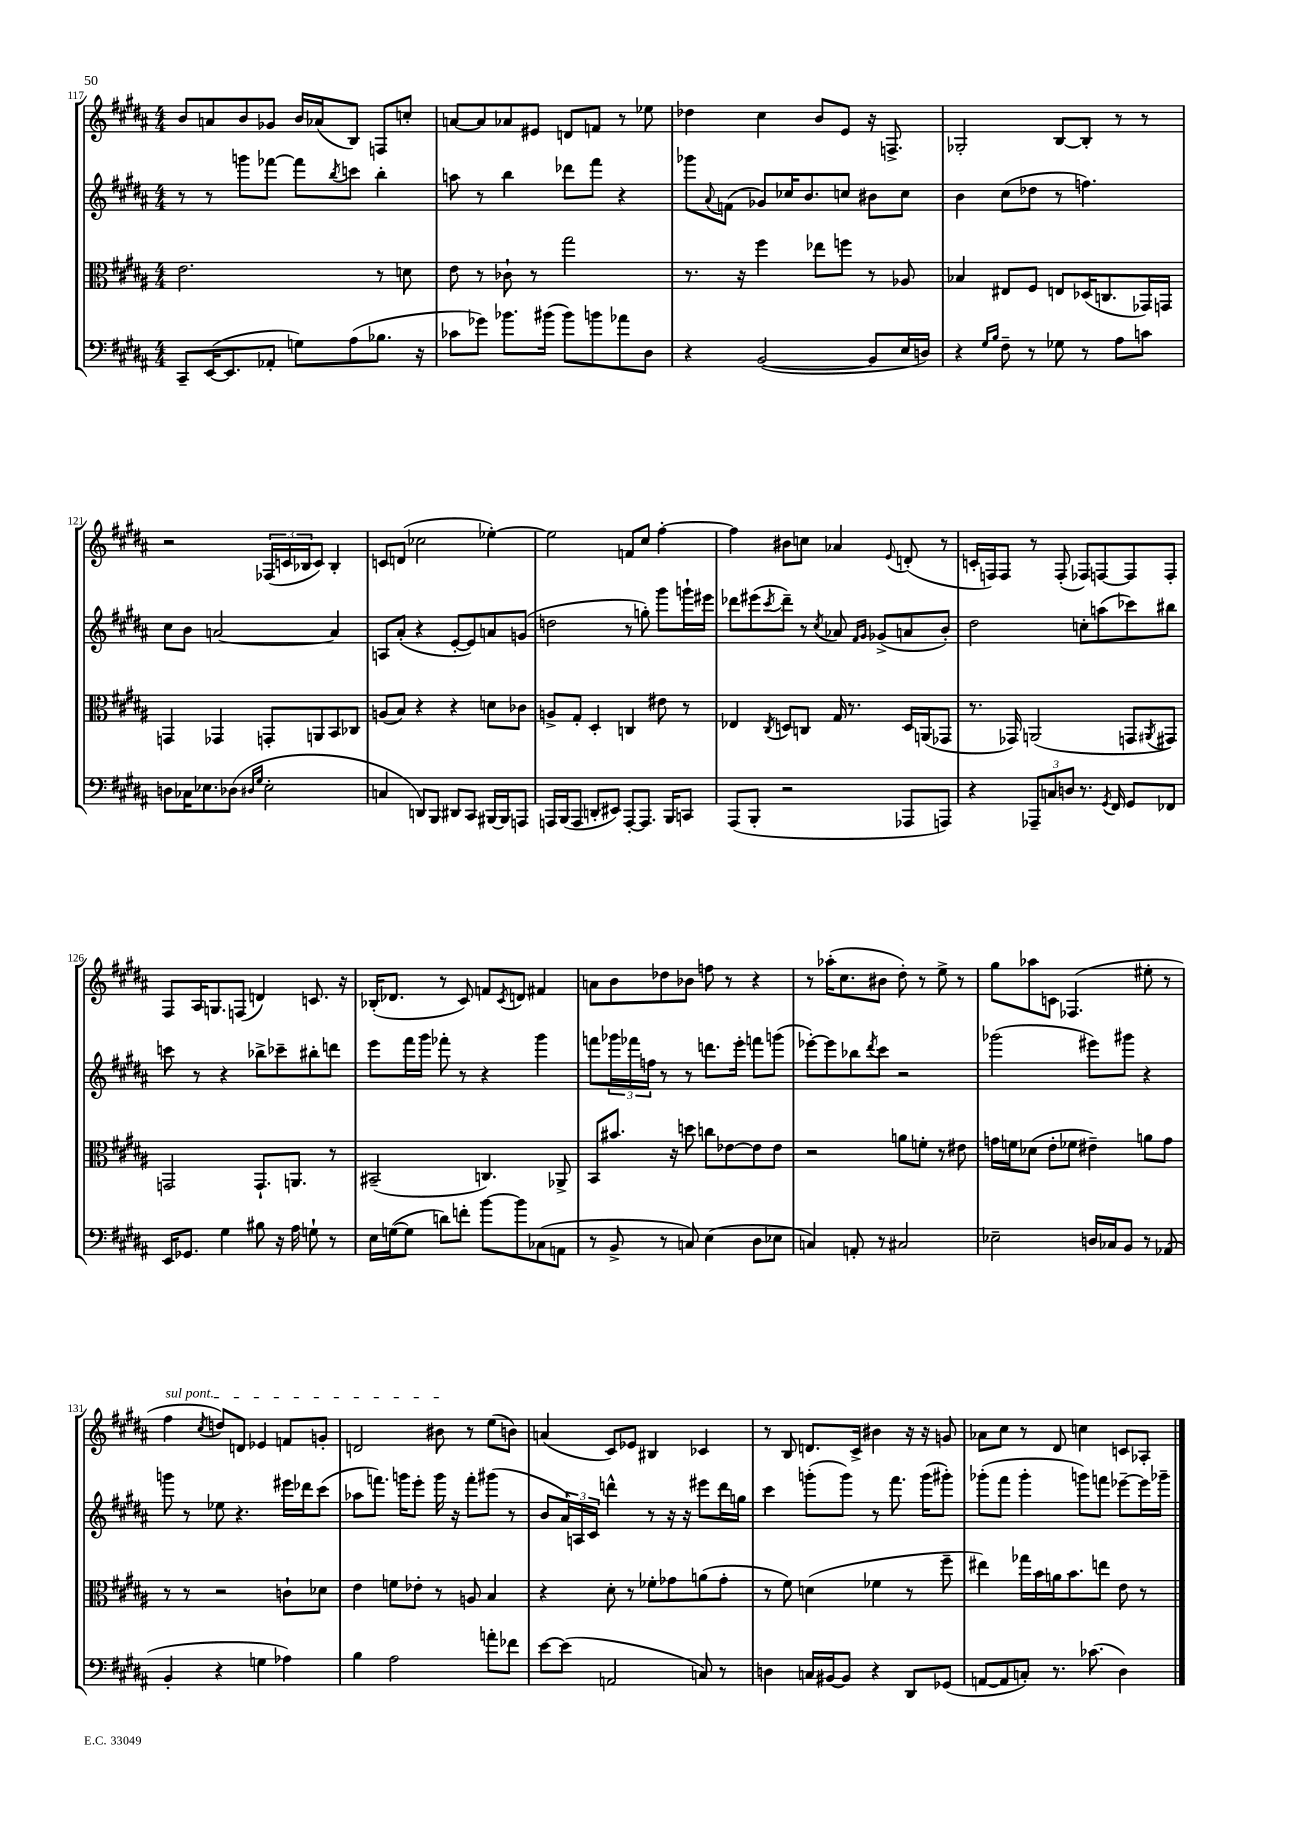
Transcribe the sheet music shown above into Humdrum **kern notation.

**kern	**kern	**kern	**kern
*staff4	*staff3	*staff2	*staff1
*clefF4	*clefC3	*clefG2	*clefG2
*k[f#c#g#d#a#]	*k[f#c#g#d#a#]	*k[f#c#g#d#a#]	*k[f#c#g#d#a#]
*M4/4	*M4/4	*M4/4	*M4/4
8CC#~	2.e	8r	8b
([16EE	.	8r	8a
8.EE]	.	.	.
.	.	8ggg	8b
8AA-'	.	[8fff-	8g-
8G)	.	8fff-]	16b
.	.	.	(16a-
.	.	8qbb	.
(8A#	.	8ccc	8B)
8.B-	8r	4bb'	8F
.	8d	.	8cc'
16r	.	.	.
=	=	=	=
8c-	8e	8aa	[8a
8g-)	8r	8r	8a]
8.b-	8c-`	4bb	8a-
.	8r	.	8e#
(16b#	.	.	.
8b#)	2gg#	8ddd-	8d
8b	.	8fff#	8f
8a-	.	4r	8r
8D#	.	.	8ee-
=	=	=	=
4r	8.r	8ggg-	4dd-
.	.	8qqa#	.
.	.	(8f	.
.	16r	.	.
([2BB	4ff#	8g-)	4cc#
.	.	16cc-	.
.	.	8.b	.
.	8ee-	.	8b
.	8ff	8cc	8e
8BB]	8r	8b#	16r
.	.	.	8.F^
16E	8A-	8cc	.
16D)	.	.	.
=	=	=	=
4r	4B-	4b	2G-'
16qqG#	.	.	.
16qqB	.	.	.
8F#~	8E#	(8cc#	.
8r	8F#	8dd-	.
8G-	8E	8r	[8B
8r	(16D-	4.ff)	8B']
.	8.C	.	.
8A#	.	.	8r
8c	16GG-)	.	8r
.	16GG	.	.
=	=	=	=
8D	4GG	8cc#	2r
16C-	.	8b	.
8.E-	.	.	.
.	4GG-	[2a	.
(8D-	.	.	.
16qqD#	.	.	.
16qqG#	.	.	.
2E-'	8GG'	.	(24F-
.	.	.	24c
.	.	.	24B-
.	8AA	.	8c)
.	8BB	4a]	4B-'
.	8C-	.	.
=	=	=	=
4C	(8A	8A	8c
.	8B)	(8a#'	(8d
8DD)	4r	4r	2cc-
8BBB	.	.	.
8DD#	4r	[8e'	.
8CC#	.	8e])	.
[16BBB#	8d	8a	[4ee-')
16BBB#]	.	.	.
8AAA	8c-	(8g	.
=	=	=	=
16AAA	8A^	2dd	2ee-]
(16BBB	.	.	.
8AAA	8G#'	.	.
8DD'	4D#'	.	.
8EE#)	.	.	.
[8AAA'	4C	8r	8f
8.AAA]	.	8gg')	8cc#
.	8e#	8ggg#	[4ff#'
16BBB	.	.	.
8CC	8r	16ggg`	.
.	.	16eee#	.
=	=	=	=
(8AAA#	4E-	8ddd-	4ff#]
8BBB'	.	(8eee#	.
.	8qC#	8qccc#	.
2r	8D	8ddd-~)	8b#
.	8C	8r	8cc
.	.	8qcc#	.
.	16G#	8a-	4a-
.	8.r	.	.
.	.	16qqf#	.
.	.	16qqg#	.
.	.	(8g-^	.
.	.	.	8qqe
8AAA-	16D	8a	(8d'
.	(16AA	.	.
8AAA)	8GG-	8b')	8r
=	=	=	=
4r	8.r	2dd#	16c'
.	.	.	16F)
.	.	.	8F
.	16GG-)	.	.
12AAA-~	(2AA	.	8r
12C	.	.	.
.	.	.	(8F'
12D	.	.	.
8.r	.	8cc'	8F-)
.	.	(8aa	[8F
8qGG#	.	.	.
16FF#	.	.	.
8GG#	8GG	8ccc-)	8F]
.	8qAA#	.	.
8FF-	8GG#)	8bb#	8F'
=	=	=	=
16EE	2GG	8ccc	8F#
8.GG-	.	.	.
.	.	8r	16A#
.	.	.	8.G
4G#	.	4r	.
.	.	.	(8F
8B#	8.GG`	8bb-^	4d)
16r	.	8ccc-~	.
16A#	8.AA	.	.
8G`	.	8bb#'	8.c
8r	8r	8ddd	.
.	.	.	16r
=	=	=	=
16E	(2BB#~	8eee	(16B-'
([16G	.	.	8.d-
8G]	.	16fff#	.
.	.	16ggg#	.
8d)	.	8fff-'	8r
8f'	.	8r	8c#)
[8b	4.C)	4r	8f
.	.	.	8qc#
8b]	.	.	8d
(8C-	.	4ggg#	4f#
8AA	8AA-^	.	.
=	=	=	=
8r	8BB	8fff	8a
8BB^	8.b#	24ggg-	8b
.	.	24fff-	.
.	.	24ff	.
8r	.	8r	8dd-
.	16r	.	.
8C)	8dd	8r	8b-
(4E	8cc	8.ddd	8ff
.	[8e-	.	8r
.	.	16eee'	.
8D#	8e-]	8fff	4r
8E-	8e-	(8ggg	.
=	=	=	=
4C)	2r	[8eee-')	8r
.	.	8eee-]	(16aa-'
.	.	.	8.cc#
8AA'	.	8bb-	.
.	.	8qddd#	.
8r	.	8ccc#	8b#
2C#	8a	2r	8dd#')
.	8f'	.	8r
.	8r	.	8ee^
.	8e#	.	8r
=	=	=	=
2E-~	16g	(2ggg-	8gg#
.	16f	.	.
.	(8d-	.	8aa-
.	8e'	.	8c
.	8f-	.	(4.F-
16D	4e#~)	8eee#)	.
16C-	.	.	.
8BB	.	8ggg#	.
8r	8a	4r	8ee#'
(8AA-	8g	.	8r
=	=	=	=
4BB'	8r	8ggg	4ff#
.	8r	8r	.
.	.	.	8qcc#
4r	2r	8ee-	8dd)
.	.	4.r	8d
4G	.	.	4e-
4A-)	8c`	16eee#	8f
.	.	16ddd-	.
.	8d-	(8ccc#	8g'
=	=	=	=
4B	4e	8aa-	2d
.	.	8.fff)	.
2A#	8f	.	.
.	.	16ggg	.
.	8e-'	8eee'	.
.	8r	16ggg	8b#
.	.	16r	.
.	8A	8fff'	8r
8a'	4B	(8ggg#	(8ee
8f-	.	8r	8b)
=	=	=	=
[8e	4r	8b	(4a
(8e]	.	24a#)	.
.	.	24A	.
.	.	24c#	.
2AA	8d#'	4ddd^^	8c#)
.	8r	.	8e-
.	8f-'	8r	4B#
.	8g-	16r	.
.	.	16r	.
8C)	(8a	8eee#	4c-
8r	8g-'	16ddd	.
.	.	16gg	.
=	=	=	=
4D	8r	4ccc#	8r
.	8f#)	.	8B
16C	(4d	(8ggg'	8.d
[16BB#	.	.	.
8BB#]	.	8ggg)	.
.	.	.	16c#^
4r	4f-	8r	4b#
.	.	8.fff#	.
8DD#	8r	.	16r
.	.	(16ggg	16r
(8GG-	8ff#~	8ggg#')	8g
=	=	=	=
[8AA	4ee#)	(8ggg-'	8a-
8AA]	.	8fff#	8cc#
8C')	16gg-	4ggg-'	8r
.	16b	.	.
8.r	16a	.	8d#
.	8.b	.	.
.	.	8ggg)	4cc
(8.c-	.	.	.
.	8ee	8fff	.
4D#)	8e	[8eee-~	8c
.	8r	16eee-]	8A-'
.	.	16ggg-~	.
==	==	==	==
*-	*-	*-	*-
